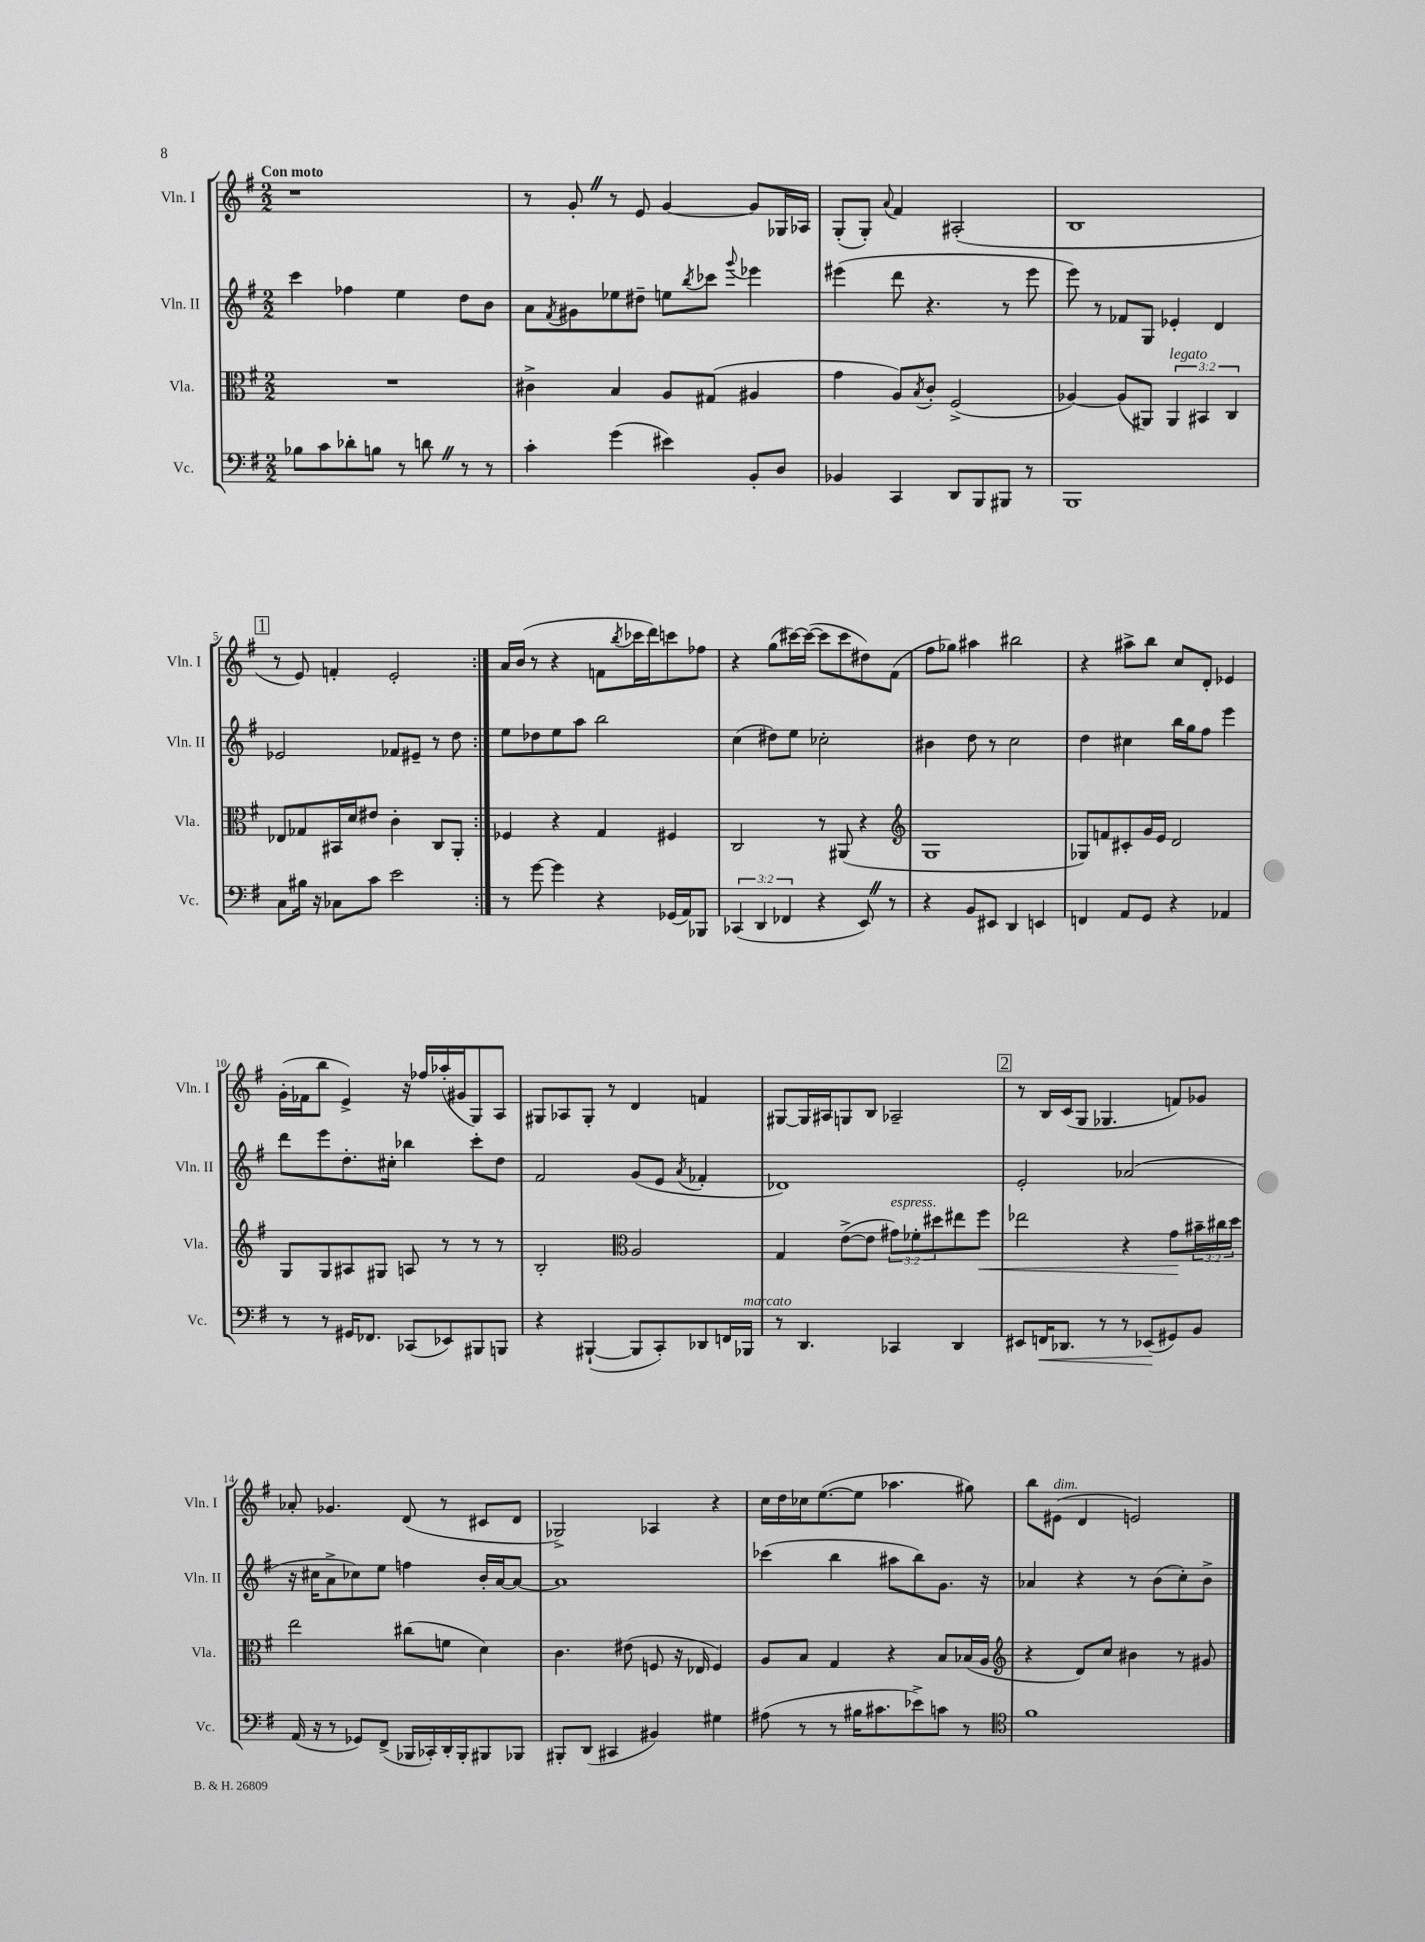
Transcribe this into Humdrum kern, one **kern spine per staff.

**kern	**kern	**kern	**kern
*staff4	*staff3	*staff2	*staff1
*clefF4	*clefC3	*clefG2	*clefG2
*k[f#]	*k[f#]	*k[f#]	*k[f#]
*M2/2	*M2/2	*M2/2	*M2/2
8B-\L	1r	4ccc\	1r
8c\	.	.	.
8d-'\	.	4ff-\	.
8B\J	.	.	.
8r	.	4ee\	.
8d\	.	.	.
8r	.	8dd\L	.
8r	.	8b\J	.
=	=	=	=
4c'\	4c#^\	8a\L	8r
.	.	8qf#/	.
.	.	8g#\	8g'/
(4g\	4B/	8ee-\	8r
.	.	8dd#~\J	8e/
4e#\)	8A/L	8ee\L	[4g/
.	.	8qbb/	.
.	(8G#/J	8ccc-\J	.
.	.	8qqggg/	.
8BB'/L	4A#/	4eee-\	8g/]L
8D/J	.	.	16G-/L
.	.	.	16A-/JJ
=	=	=	=
4BB-/	4g\	(4eee#\	(8G'/L
.	.	.	8G'/J)
.	.	.	8qqa/
4CC/	8A/L)	8ddd\	4f#/
.	8qB/	.	.
.	8c'/J	4.r	.
8DD/L	(2F#^/	.	(2A#'/
8BBB/	.	.	.
8BBB#/J	.	8r	.
8r	.	8eee#\	.
=	=	=	=
1BBB	[4A-/)	8eee\)	1B
.	.	8r	.
.	(8A-/]L	8f-/L	.
.	8AA#/J)	8G/J	.
.	6AA#/	4e-'/	.
.	6BB#/	.	.
.	.	4d/	.
.	6C/	.	.
=	=	=	=
8C\L	8E-/L	2e-/	8r
16B#\Jk	8G-/	.	8e/)
16r	.	.	.
8C-\L	16BB#/L	.	4f'/
.	16d/J	.	.
8c\J	8e#/J	.	.
2e\	4c'\	8f-/L	2e'/
.	.	8e#~/J	.
.	8C/L	8r	.
.	8AA'/J	8dd\	.
=:|!	=:|!	=:|!	=:|!
8r	4F-/	8ee\L	16a/LL
.	.	.	(16b/JJ
[8g\	.	8dd-\	8r
4g\]	4r	8ee\	4r
.	.	8aa\J	.
4r	4G/	2bb\	8f\L
.	.	.	8qbb/
.	.	.	16ccc-\L
.	.	.	16ddd\J)
(16GG-/LL	4F#/	.	8ccc\
16AA/J)	.	.	.
8BBB-/J	.	.	8ff-\J
=	=	=	=
(6CC-/	2C/	(4cc\	4r
6DD/	.	.	.
.	.	8dd#\L)	(8gg\L
6FF-/	.	.	.
.	.	8ee\J	[16ccc#\L)
.	.	.	(16ccc#\_JJ
4r	8r	2cc-'\	8ccc#\]L
.	(8AA#/	.	8ccc#\
8EE/)	4r	.	8dd#\)
8r	.	.	(8f#\J
=	=	=	=
*	*clefG2	*	*
4r	1G	4b#\	8ff#\L
.	.	.	8gg-\J)
8BB/L	.	8dd\	4aa#\
8EE#/J	.	8r	.
4DD/	.	2cc\	2bb#\
4EE/	.	.	.
=	=	=	=
4FF/	8G-/L)	4dd\	4r
.	8f/	.	.
8AA/L	8c#'/	4cc#\	8aa#^\L
8GG/J	16g/L	.	8bb\J
.	16e/JJ	.	.
4r	2d/	16bb\LL	8cc/L
.	.	16gg\J	.
.	.	8ff#\J	8d'/J
4AA-/	.	4eee\	4e-/
=	=	=	=
8r	8G/L	8ddd\L	(16g'\LL
.	.	.	16f-\J
8r	8G/	8eee\	8bb\J
16GG#/LK	8A#/	8.dd'\	4e^/)
8.FF-/J	.	.	.
.	8G#/J	.	.
.	.	16cc#'\Jk	.
(8CC-/L	8A/	4bb-\	16r
.	.	.	16ff-/LL
8EE-/)	8r	.	(16aa-'/
.	.	.	16g#/J
8BBB#/	8r	8ccc'\L	8G/)
8BBB/J	8r	8dd\J	8A/J
=	=	=	=
4r	2B'/	2f#/	8G#/L
.	.	.	8A-/
([4BBB#`/	.	.	8G#'/J
.	.	.	8r
*	*clefC3	*	*
8BBB#/]L	2A/	(8g/L	4d/
8CC'/)	.	8e/J	.
.	.	8qa/	.
8DD-/	.	4f-'/	4f/
16FF/L	.	.	.
16BBB-/JJ	.	.	.
=	=	=	=
8r	4G/	1d-)	[8G#/L
4.DD/	.	.	16G#/]L
.	.	.	16A#/J
.	([8e^\L	.	8G/
.	8e\]J	.	8B/J
4CC-/	12g#\L)	.	2A-~/
.	12f-'\	.	.
.	12dd#\	.	.
4DD/	8ee#\	.	.
.	8ff#\J	.	.
=	=	=	=
8EE#/L	2ee-\	2e'/	8r
16FF/K	.	.	16B/LL
8.DD-/J	.	.	(16c/J
.	.	.	8G/J
8r	.	.	4.G-/
8r	4r	(2a-/	.
(8EE-/L	.	.	.
8GG#/)	8g\L	.	8f/L)
8BB/J	24b#~\L	.	8g-/J
.	24cc#\	.	.
.	24dd\JJ	.	.
=	=	=	=
(16AA/	2ee\	16r	8a-'/
16r	.	16cc#\LK	.
8r	.	8a^\	4.g-/
8GG-/L)	.	8cc-\)	.
(8FF#^/J	.	8ee\J	.
16BBB-/LL	(8cc#\L	4ff\	(8d/
16CC-'/)	.	.	.
16DD'/	8f\J	.	8r
16BBB-'/J	.	.	.
8BBB#/	4d\)	16b'/LL	8c#/L
.	.	[16a/J	.
8BBB-/J	.	8a/_J	8d/J
=	=	=	=
8BBB#'/L	4.c\	1a]	2G-^/)
(8DD/J	.	.	.
4CC#/	.	.	.
.	(8e#\	.	.
4BB#/)	8F/	.	4A-/
.	16r	.	.
.	16E-/	.	.
4G#\	4F/)	.	4r
=	=	=	=
(8A#\	8A/L	(4ccc-\	16cc\LL
.	.	.	16dd\
8r	8B/J	.	16cc-\J
.	.	.	([8.ee\
8r	4G/	4bb\	.
16B#\LK	.	.	8ee\]J
8.c#\	.	.	.
.	4r	8aa#\L	4.aa-\
8e-^\)	.	8bb\)	.
8c\J	8B/L	8.g\J	.
8r	(16B-/L	.	8gg#\)
.	16A/JJ	16r	.
=	=	=	=
*clefC4	*clefG2	*	*
1f#	4r	4a-/	8bb\L
.	.	.	(8e#\J
.	8d/L)	4r	4d/
.	8cc/J	.	.
.	4b#\	8r	2e/)
.	.	(8b\L	.
.	8r	8cc'\)	.
.	8g#/	8b^\J	.
==	==	==	==
*-	*-	*-	*-
